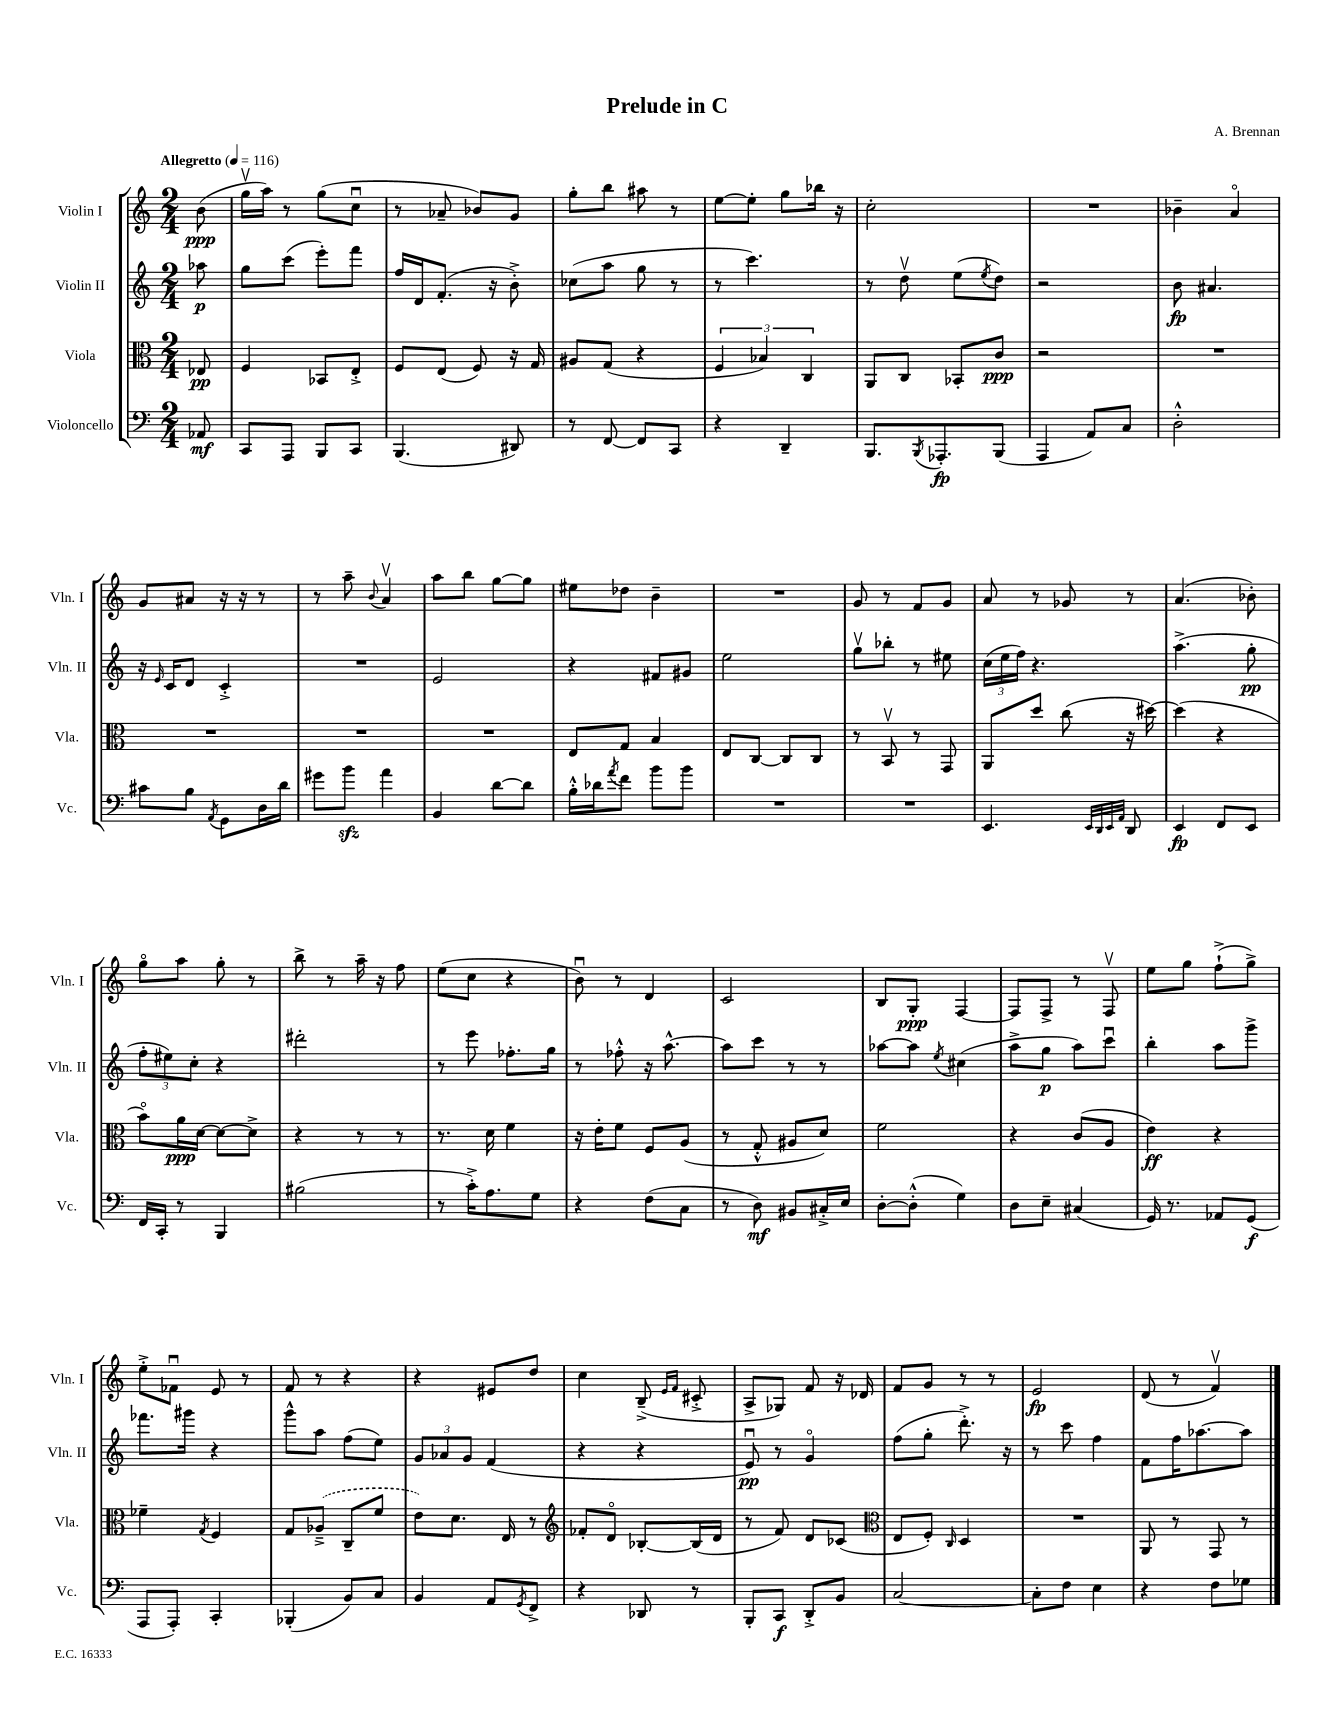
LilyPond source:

\header { title = "Prelude in C" composer = "A. Brennan" }
<<
\new StaffGroup <<
\new Staff = "s0" \with { instrumentName = "Violin I" shortInstrumentName = "Vln. I" } {
    \clef treble \key c \major \numericTimeSignature \time 2/4 \partial 8 \tempo "Allegretto" 4 = 116
    b'8\ppp( |
    g''16\upbow a''16) r8 g''8( c''8\downbow |
    r8 aes'8-- bes'8) g'8 |
    g''8-. b''8 ais''8 r8 |
    e''8~ e''8-. g''8 bes''16 r16 |
    c''2-. |
    R2 |
    bes'4-- a'4\flageolet |
    g'8 ais'8 r16 r16 r8 |
    r8 a''8-- \appoggiatura { b'8 } a'4\upbow |
    a''8 b''8 g''8~ g''8 |
    eis''8 des''8 b'4-- |
    R2 |
    g'8 r8 f'8 g'8 |
    a'8 r8 ges'8 r8 |
    a'4.( bes'8-.) |
    g''8\flageolet a''8 g''8-. r8 |
    b''8-> r8 a''16-- r16 f''8 |
    e''8( c''8 r4 |
    b'8\downbow) r8 d'4 |
    c'2 |
    b8 g8-.\ppp f4~ |
    f8 f8-> r8 f8\upbow |
    e''8 g''8 f''8-!->( g''8->) |
    e''8-.-> fes'8\downbow e'8 r8 |
    f'8 r8 r4 |
    r4 eis'8 d''8 |
    c''4 b8--->( \grace { e'16 f'16 } cis'8-.-> |
    a8-> ges8) f'8 r16 des'16 |
    f'8 g'8 r8 r8 |
    e'2\fp |
    d'8( r8 f'4\upbow) \bar "|." |
}
\new Staff = "s1" \with { instrumentName = "Violin II" shortInstrumentName = "Vln. II" } {
    \clef treble \key c \major \numericTimeSignature \time 2/4 \partial 8
    aes''8\p |
    g''8 c'''8( e'''8-.) f'''8 |
    f''16 d'16 f'8.-.( r16 b'8-.->) |
    ces''8( a''8 g''8 r8 |
    r8 c'''4.) |
    r8 d''8\upbow e''8( \acciaccatura { e''8 } d''8) |
    r2 |
    b'8\fp ais'4. |
    r16 \grace { e'16 } c'16 d'8 c'4-.-> |
    R2 |
    e'2 |
    r4 fis'8 gis'8 |
    e''2 |
    g''8\upbow bes''8-. r8 eis''8 |
    \tuplet 3/2 { c''16( e''16 f''16) } r4. |
    a''4.->( g''8-.\pp |
    \tuplet 3/2 { f''8-. eis''8) c''8-. } r4 |
    dis'''2-. |
    r8 e'''8 fes''8.-. g''16 |
    r8 fes''8-.-^ r16 a''8.~-^ |
    a''8 c'''8 r8 r8 |
    aes''8~ aes''8 \acciaccatura { e''8 } cis''4( |
    a''8-> g''8\p a''8) c'''8\downbow |
    b''4-. a''8 g'''8-> |
    fes'''8. gis'''16 r4 |
    g'''8-^ a''8 f''8( e''8) |
    \tuplet 3/2 { g'8 aes'8 g'8 } f'4( |
    r4 r4 |
    e'8\downbow\pp) r8 g'4\flageolet |
    f''8( g''8-. d'''8.-.->) r16 |
    r8 c'''8 f''4 |
    f'8 f''16 aes''8.~ aes''8 \bar "|." |
}
\new Staff = "s2" \with { instrumentName = "Viola" shortInstrumentName = "Vla." } {
    \clef alto \key c \major \numericTimeSignature \time 2/4 \partial 8
    ees8\pp |
    f4 bes,8 e8-.-> |
    f8 e8( f8) r16 g16 |
    ais8 g8( r4 |
    \tuplet 3/2 { f4 bes4) c4 } |
    a,8 c8 bes,8-. c'8\ppp |
    r2 |
    R2 |
    R2 |
    R2 |
    R2 |
    e8 g8 b4 |
    e8 c8~ c8 c8 |
    r8 b,8\upbow r8 g,8 |
    a,8 d''8 c''8( r16 dis''16~) |
    dis''4( r4 |
    b'8\flageolet) a'16\ppp d'16~ d'8~ d'8-> |
    r4 r8 r8 |
    r8. d'16 f'4 |
    r16 e'16-. f'8 f8 a8( |
    r8 g8-.-^ ais8 d'8) |
    f'2 |
    r4 c'8( a8 |
    e'4\ff) r4 |
    fes'4-- \acciaccatura { g8 } f4 |
    g8 \once \slurDashed aes8--->( c8-- f'8 |
    e'8) d'8. e16 r8 |
    \clef treble fes'8-. d'8\flageolet bes8~-. bes16( d'16 |
    r8 f'8) d'8 ces'8( |
    \clef alto e8 f8-.) \grace { c16 } d4 |
    R2 |
    a,8 r8 g,8 r8 \bar "|." |
}
\new Staff = "s3" \with { instrumentName = "Violoncello" shortInstrumentName = "Vc." } {
    \clef bass \key c \major \numericTimeSignature \time 2/4 \partial 8
    aes,8\mf |
    c,8 a,,8 b,,8 c,8 |
    b,,4.( dis,8) |
    r8 f,8~ f,8 c,8 |
    r4 d,4-- |
    b,,8. \acciaccatura { b,,8 } aes,,8.-.\fp b,,8( |
    a,,4 a,8) c8 |
    d2-.-^ |
    cis'8 b8 \acciaccatura { a,8 } g,8 d16 d'16 |
    gis'8 b'8\sfz a'4 |
    b,4 d'8~ d'8 |
    b16-.-^ des'16 \acciaccatura { a'8 } f'8 b'8 b'8 |
    R2 |
    R2 |
    e,4. \grace { e,32 d,32 e,32 a,32 } d,8 |
    e,4\fp f,8 e,8 |
    f,16 c,16-. r8 b,,4 |
    bis2( |
    r8 c'16-.->) a8. g8 |
    r4 f8( c8 |
    r8 d8\mf) bis,8 cis16-.-> e16 |
    d8~-. d8-.-^( g4) |
    d8 e8-- cis4( |
    g,16) r8. aes,8 g,8\f( |
    a,,8 a,,8-.) c,4-. |
    bes,,4-.( b,8) c8 |
    b,4 a,8 \acciaccatura { g,8 } f,8-> |
    r4 des,8 r8 |
    b,,8-. c,8\f d,8-.-> b,8 |
    c2~ |
    c8-. f8 e4 |
    r4 f8 ges8 \bar "|." |
}
>>
>>
\layout { \context { \Score \remove "Bar_number_engraver" } }
